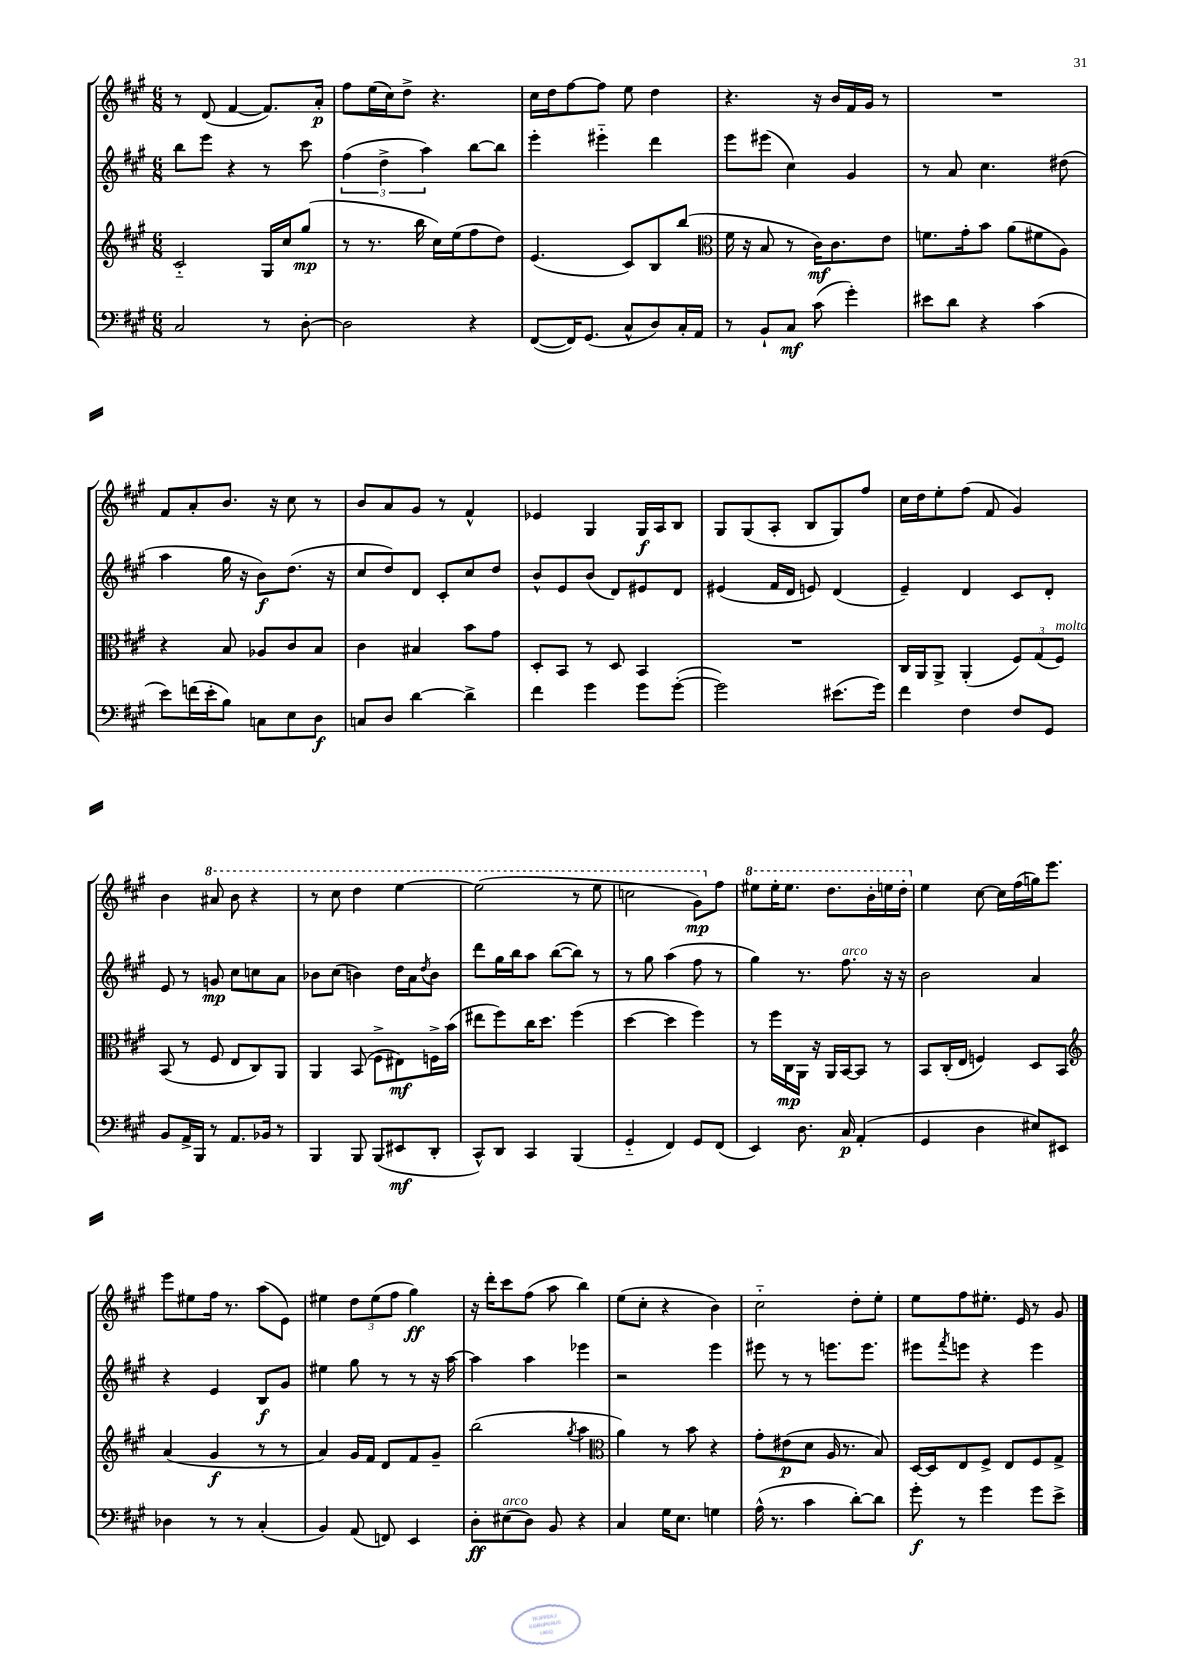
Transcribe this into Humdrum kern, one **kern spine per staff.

**kern	**dynam	**kern	**dynam	**kern	**dynam	**kern	**dynam
*part4	*part4	*part3	*part3	*part2	*part2	*part1	*part1
*staff4	*staff4	*staff3	*staff3	*staff2	*staff2	*staff1	*staff1
*clefF4	*	*clefG2	*	*clefG2	*	*clefG2	*
*k[f#c#g#]	*	*k[f#c#g#]	*	*k[f#c#g#]	*	*k[f#c#g#]	*
*M6/8	*	*M6/8	*	*M6/8	*	*M6/8	*
=28	=28	=28	=28	=28	=28	=28	=28
2C#/	.	2c#/	.	8bb\L	.	8r	.
.	.	.	.	8eee\J	.	(8d/	.
.	.	.	.	4r	.	[4f#/	.
8r	.	16G#/LL	.	8r	.	8.f#/L])	.
.	.	16cc#/J	.	.	.	.	.
[8D'\	.	(8gg#/J	mp	8ccc#\	.	.	.
.	.	.	.	.	.	16a'/Jk	p
=29	=29	=29	=29	=29	=29	=29	=29
2D\]	.	8r	.	(6ff#\	.	8ff#\L	.
.	.	8.r	.	.	.	(16ee\L	.
.	.	.	.	6dd^\	.	.	.
.	.	.	.	.	.	16cc#\J)	.
.	.	.	.	.	.	8dd^\J	.
.	.	16bb\	.	.	.	.	.
.	.	.	.	6aa\)	.	.	.
.	.	16cc#\LL)	.	.	.	4.r	.
.	.	(16ee\J	.	.	.	.	.
4r	.	8ff#\	.	[8bb\L	.	.	.
.	.	8dd\J)	.	8bb\J]	.	.	.
=30	=30	=30	=30	=30	=30	=30	=30
([8FF#/L	.	(4.e/	.	4eee'\	.	16cc#\LL	.
.	.	.	.	.	.	16dd\J	.
16FF#/K])	.	.	.	.	.	[8ff#\	.
(8.GG#/J	.	.	.	.	.	.	.
.	.	.	.	4eee#X\	.	8ff#\J]	.
8C#^^/L	.	8c#/L)	.	.	.	8ee\	.
8D/)	.	8B/	.	4ddd\	.	4dd\	.
16C#'/L	.	(8bb/J	.	.	.	.	.
16AA/JJ	.	.	.	.	.	.	.
=31	=31	=31	=31	=31	=31	=31	=31
*	*	*clefC3	*	*	*	*	*
8r	.	16f#\	.	8eee\L	.	4.r	.
.	.	16r	.	.	.	.	.
8BB`/L	.	8B/	.	(8eee#X\J	.	.	.
8C#/J	mf	8r	.	4cc#\)	.	.	.
(8c#\	.	16c#\KL)	mf	.	.	16r	.
.	.	8.c#\	.	.	.	16b/LL	.
4g#'\)	.	.	.	4g#/	.	16f#/	.
.	.	.	.	.	.	16g#/JJ	.
.	.	8e\J	.	.	.	8r	.
=32	=32	=32	=32	=32	=32	=32	=32
8e#X\L	.	8.fn\L	.	8r	.	2.r	.
8d\J	.	.	.	8a/	.	.	.
.	.	16g#'\k	.	.	.	.	.
4r	.	8b\J	.	4.cc#\	.	.	.
.	.	(8a\L	.	.	.	.	.
(4c#\	.	8f#X\	.	.	.	.	.
.	.	8A\J)	.	(8dd#X\	.	.	.
!!LO:LB:g=z
=33	=33	=33	=33	=33	=33	=33	=33
8e\L)	.	4r	.	4aa\	.	8f#/L	.
(16fn\L	.	.	.	.	.	8a'/	.
16e'\J	.	.	.	.	.	.	.
8B\J)	.	8B/	.	16gg#\	.	8.b/J	.
.	.	.	.	16r	.	.	.
8Cn\L	.	8A-X/L	.	8b\L)	f	.	.
.	.	.	.	.	.	16r	.
8E\	.	8c#/	.	(8.dd\J	.	8cc#\	.
8D\J	f	8B/J	.	.	.	8r	.
.	.	.	.	16r	.	.	.
=34	=34	=34	=34	=34	=34	=34	=34
8Cn/L	.	4c#\	.	8cc#/L	.	8b/L	.
8D/J	.	.	.	8dd/)	.	8a/	.
[4d\	.	4B#X/	.	8d/J	.	8g#/J	.
.	.	.	.	8c#'/L	.	8r	.
4d^\]	.	8b\L	.	8cc#/	.	4f#^^/	.
.	.	8g#\J	.	8dd/J	.	.	.
=35	=35	=35	=35	=35	=35	=35	=35
4f#\	.	8D'/L	.	8b^^/L	.	4e-X/	.
.	.	8BB/J	.	8e/	.	.	.
4g#\	.	8r	.	(8b/J	.	4G#/	.
.	.	8D/	.	8d/L)	.	.	.
8g#\L	.	4BB/	.	8e#X/	.	16G#/LL	f
.	.	.	.	.	.	16A/J	.
([8g#'\J	.	.	.	8d/J	.	8B/J	.
=36	=36	=36	=36	=36	=36	=36	=36
2g#\])	.	2.r	.	(4e#X/	.	8G#/L	.
.	.	.	.	.	.	(8G#/	.
.	.	.	.	16f#/LL	.	8A'/J	.
.	.	.	.	16d/JJ	.	.	.
.	.	.	.	8en/)	.	8B/L	.
(8.e#X\L	.	.	.	(4d/	.	8G#/)	.
.	.	.	.	.	.	8ff#/J	.
16g#\Jk)	.	.	.	.	.	.	.
=37	=37	=37	=37	=37	=37	=37	=37
4f#\	.	16C#/LL	.	4e~/)	.	16cc#\LL	.
.	.	16AA/J	.	.	.	16dd\J	.
.	.	8AA^/J	.	.	.	8ee'\	.
4F#\	.	(4AA'/	.	4d/	.	(8ff#\J	.
.	.	.	.	.	.	8f#/	.
8F#/L	.	12F#/L)	.	8c#/L	.	4g#/)	.
.	.	(12G#/	.	.	.	.	.
8GG#/J	.	.	.	8d'/J	.	.	.
!	!	!LO:TX:a:i:t=molto	!	!	!	!	!
.	.	12F#/J)	.	.	.	.	.
!!LO:LB:g=z
=38	=38	=38	=38	=38	=38	=38	=38
8BB/L	.	(8BB/	.	8e/	.	4b\	.
16AA^/L	.	8r	.	8r	.	.	.
16BBB/JJ	.	.	.	.	.	.	.
*	*	*	*	*	*	*8va	*
8r	.	8F#/	.	8gn/	mp	8aa#X/	.
8.AA/L	.	8E/L	.	8cc#\L	.	8bb\	.
.	.	8C#/)	.	8ccn\	.	4r	.
16BB-X/Jk	.	.	.	.	.	.	.
8r	.	8AA/J	.	8a\J	.	.	.
=39	=39	=39	=39	=39	=39	=39	=39
4BBB/	.	4AA/	.	8b-X\L	.	8r	.
.	.	.	.	(8cc#\J	.	8ccc#\	.
8BBB/	.	(8BB/	.	4bn\)	.	4ddd\	.
(8BBB/L	.	8F#^\L	.	.	.	.	.
8EE#X/	mf	8E#X\)	mf	16dd\LL	.	[4eee\	.
.	.	.	.	16a\J	.	.	.
.	.	.	.	8qdd/	.	.	.
8DD'/J	.	16Fn^\L	.	8b\J	.	.	.
.	.	(16b\JJ	.	.	.	.	.
=40	=40	=40	=40	=40	=40	=40	=40
8CC#^^/L)	.	8ee#X\L	.	8ddd\L	.	(2eee\]	.
8DD/J	.	8ff#\)	.	16gg#\L	.	.	.
.	.	.	.	16bb\J	.	.	.
4CC#/	.	16cc#\K	.	8aa\J	.	.	.
.	.	8.dd\J	.	.	.	.	.
.	.	.	.	([8bb\L	.	.	.
(4BBB/	.	(4ff#\	.	8bb\J])	.	8r	.
.	.	.	.	8r	.	8eee\	.
=41	=41	=41	=41	=41	=41	=41	=41
4GG#/	.	[4dd\	.	8r	.	2cccn\	.
.	.	.	.	8gg#\	.	.	.
4FF#/)	.	4dd\]	.	(4aa\	.	.	.
8GG#/L	.	4ff#\)	.	8ff#\	.	8gg#\L)	mp
*	*	*	*	*	*	*X8va	*
(8FF#/J	.	.	.	8r	.	8ff#\J	.
=42	=42	=42	=42	=42	=42	=42	=42
*	*	*	*	*	*	*8va	*
4EE/)	.	8r	.	4gg#\)	.	8eee#X\L	.
.	.	16ff#\LL	.	.	.	16eee#'\K	.
.	.	16C#\	mp	.	.	8.eee#\J	.
8.D\	.	16AA\JJ	.	8.r	.	.	.
.	.	16r	.	.	.	.	.
.	.	16AA/LL	.	.	.	8.ddd\L	.
!	!	!	!	!LO:TX:a:i:t=arco	!	!	!
16C#/	p	[16BB/J	.	8.ff#\	.	.	.
(4AA'/	.	8BB/J]	.	.	.	.	.
.	.	.	.	.	.	16bb'\L	.
.	.	8r	.	16r	.	16eeen\	.
.	.	.	.	16r	.	16ddd'\JJ	.
=43	=43	=43	=43	=43	=43	=43	=43
*	*	*	*	*	*	*X8va	*
4GG#/	.	8BB/L	.	2b\	.	4ee\	.
.	.	(16C#'/L	.	.	.	.	.
.	.	16E/JJ	.	.	.	.	.
4D\	.	4Fn/)	.	.	.	[8cc#\	.
.	.	.	.	.	.	16cc#\LL]	.
.	.	.	.	.	.	(16ff#\	.
8E#X/L)	.	8D/L	.	4a/	.	16ggn\J)	.
.	.	.	.	.	.	8.eee\J	.
8EE#X/J	.	8BB/J	.	.	.	.	.
!!LO:LB:g=z
=44	=44	=44	=44	=44	=44	=44	=44
*	*	*clefG2	*	*	*	*	*
4D-X\	.	(4a/	.	4r	.	8eee\L	.
.	.	.	.	.	.	8ee#X\	.
8r	.	4g#/	f	4e/	.	16ff#\Jk	.
.	.	.	.	.	.	8.r	.
8r	.	.	.	.	.	.	.
(4C#'/	.	8r	.	8B/L	f	(8aa\L	.
.	.	8r	.	8g#/J	.	8e\J)	.
=45	=45	=45	=45	=45	=45	=45	=45
4BB/)	.	4a/)	.	4ee#X\	.	4ee#X\	.
(8AA/	.	16g#/LL	.	8gg#\	.	12dd\L	.
.	.	16f#/JJ	.	.	.	.	.
.	.	.	.	.	.	(12ee#\	.
8FFn/)	.	8d/L	.	8r	.	.	.
.	.	.	.	.	.	12ff#\J	.
4EE/	.	8f#/	.	8r	.	4gg#\)	ff
.	.	8g#~/J	.	16r	.	.	.
.	.	.	.	[16aa\	.	.	.
=46	=46	=46	=46	=46	=46	=46	=46
8D'\L	ff	(2bb\	.	4aa\]	.	16r	.
.	.	.	.	.	.	16ddd'\KL	.
!LO:TX:a:i:t=arco	!	!	!	!	!	!	!
(8E#X\	.	.	.	.	.	8ccc#\	.
8D\J)	.	.	.	4aa\	.	(8ff#\J	.
8BB/	.	.	.	.	.	8aa\	.
.	.	8qgg#/	.	.	.	.	.
4r	.	4aa\	.	4eee-X\	.	4bb\)	.
=47	=47	=47	=47	=47	=47	=47	=47
*	*	*clefC3	*	*	*	*	*
4C#/	.	4a\)	.	2r	.	(8ee\L	.
.	.	.	.	.	.	8cc#'\J	.
16G#\KL	.	8r	.	.	.	4r	.
8.E\J	.	.	.	.	.	.	.
.	.	8b\	.	.	.	.	.
4Gn\	.	4r	.	4eee\	.	4b\)	.
=48	=48	=48	=48	=48	=48	=48	=48
(16A^^\	.	8g#'\L	.	8eee#X\	.	2cc#\	.
8.r	.	.	.	.	.	.	.
.	.	(8e#X\	p	8r	.	.	.
4c#\	.	8d\J	.	8r	.	.	.
.	.	16A/	.	8.eeen\L	.	.	.
.	.	8.r	.	.	.	.	.
[8d'\L)	.	.	.	.	.	8dd'\L	.
.	.	.	.	8.eee\J	.	.	.
8d\J]	.	8B/)	.	.	.	8ee'\J	.
=49	=49	=49	=49	=49	=49	=49	=49
8g#'\	f	[16D/LL	.	8eee#X\L	.	8ee\L	.
.	.	16D/J]	.	.	.	.	.
.	.	.	.	8qfff#/	.	.	.
8r	.	8E/	.	8eeen\J	.	8ff#\	.
4g#\	.	8F#^/J	.	4r	.	8.ee#X'\J	.
.	.	8E/L	.	.	.	.	.
.	.	.	.	.	.	16e/	.
8g#\L	.	8F#/	.	4eee\	.	8r	.
8e^\J	.	8G#^/J	.	.	.	8g#/	.
==	==	==	==	==	==	==	==
*-	*-	*-	*-	*-	*-	*-	*-
